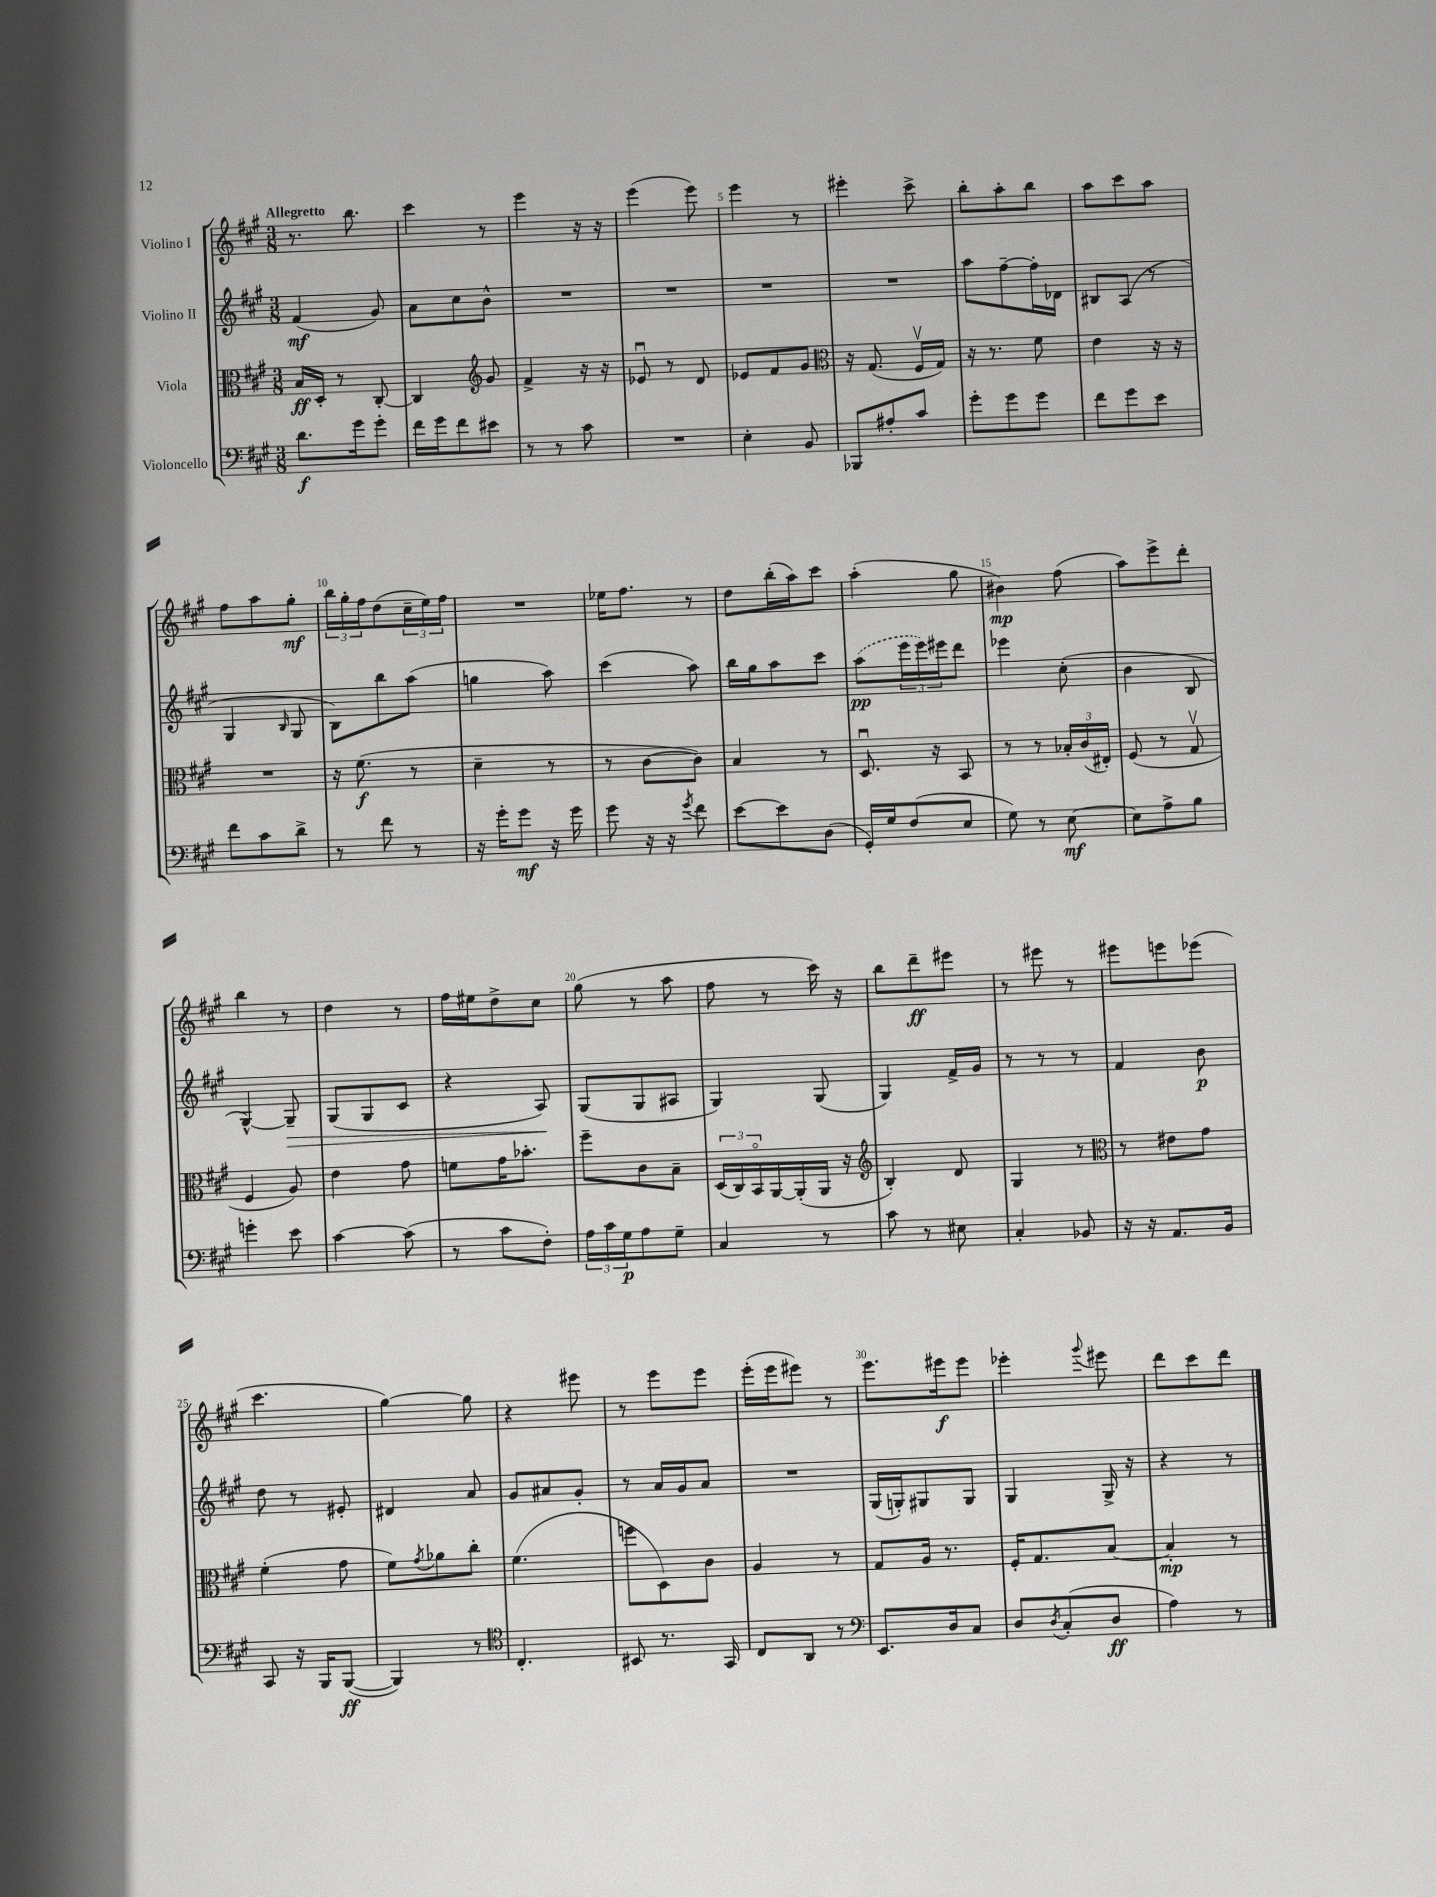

**kern	**dynam	**kern	**dynam	**kern	**dynam	**kern	**dynam
*part4	*part4	*part3	*part3	*part2	*part2	*part1	*part1
*staff4	*staff4	*staff3	*staff3	*staff2	*staff2	*staff1	*staff1
*I"Violoncello	*	*I"Viola	*	*I"Violino II	*	*I"Violino I	*
*clefF4	*	*clefC3	*	*clefG2	*	*clefG2	*
*k[f#c#g#]	*	*k[f#c#g#]	*	*k[f#c#g#]	*	*k[f#c#g#]	*
*M3/8	*	*M3/8	*	*M3/8	*	*M3/8	*
=1	=1	=1	=1	=1	=1	=1	=1
!	!	!	!	!	!	!LO:TX:a:B:t=Allegretto	!
8.d\L	f	16B/LL	ff	(4f#/	mf	8.r	.
.	.	16D'/JJ	.	.	.	.	.
.	.	8r	.	.	.	.	.
16g#\k	.	.	.	.	.	8.bb\	.
8g#'\J	.	[8C#'/	.	8g#/)	.	.	.
=2	=2	=2	=2	=2	=2	=2	=2
16f#\LL	.	4C#/]	.	8a\L	.	4ccc#\	.
16g#\J	.	.	.	.	.	.	.
8f#\	.	.	.	8cc#\	.	.	.
*	*	*clefG2	*	*	*	*	*
8e#X\J	.	8g#/	.	8b^^\J	.	8r	.
=3	=3	=3	=3	=3	=3	=3	=3
8r	.	4f#^/	.	4.r	.	4eee\	.
8r	.	.	.	.	.	.	.
8c#\	.	16r	.	.	.	16r	.
.	.	16r	.	.	.	16r	.
=4	=4	=4	=4	=4	=4	=4	=4
4.r	.	8e-Xu/	.	4.r	.	(4eee\	.
.	.	8r	.	.	.	.	.
.	.	8d/	.	.	.	8eee\)	.
=5	=5	=5	=5	=5	=5	=5	=5
4E'\	.	8e-X/L	.	4.r	.	4eee\	.
.	.	8f#/	.	.	.	.	.
8BB/	.	8g#/J	.	.	.	8r	.
=6	=6	=6	=6	=6	=6	=6	=6
*	*	*clefC3	*	*	*	*	*
8BBB-X/L	.	16r	.	4.r	.	4eee#X'\	.
.	.	(8.G#/	.	.	.	.	.
8A#X'/	.	.	.	.	.	.	.
8c#/J	.	16F#v/LL	.	.	.	8ccc#^\	.
.	.	16G#/JJ)	.	.	.	.	.
=7	=7	=7	=7	=7	=7	=7	=7
8g#'\L	.	16r	.	8aa\L	.	8bb'\L	.
.	.	8.r	.	.	.	.	.
8g#\	.	.	.	[8ff#~\	.	8aa'\	.
8g#\J	.	8f#\	.	16ff#'\L]	.	8bb\J	.
.	.	.	.	16d-X\JJ	.	.	.
=8	=8	=8	=8	=8	=8	=8	=8
8f#\L	.	4e\	.	8B#X/L	.	8aa\L	.
8g#\	.	.	.	(8A/J	.	8ccc#\	.
8e\J	.	16r	.	8r	.	8aa\J	.
.	.	16r	.	.	.	.	.
!!LO:LB:g=z
=9	=9	=9	=9	=9	=9	=9	=9
8f#\L	.	4.r	.	4G#/	.	8ff#\L	.
8c#\	.	.	.	.	.	8aa\	.
.	.	.	.	16qqB/	.	.	.
8d^\J	.	.	.	8G#/	.	8gg#'\J	mf
=10	=10	=10	=10	=10	=10	=10	=10
8r	.	16r	.	8B\L)	.	24bb\LL	.
.	.	.	.	.	.	24gg#'\	.
.	.	(8.f#\	f	.	.	.	.
.	.	.	.	.	.	24ff#\J	.
8f#\	.	.	.	8bb\	.	(8dd\	.
8r	.	8r	.	(8aa\J	.	24cc#~\L	.
.	.	.	.	.	.	24ee\)	.
.	.	.	.	.	.	24ff#\JJ	.
=11	=11	=11	=11	=11	=11	=11	=11
16r	.	4d~\	.	4ggn\	.	4.r	.
16g#'\KL	.	.	.	.	.	.	.
8g#\J	mf	.	.	.	.	.	.
16r	.	8r	.	8aa\)	.	.	.
16g#\	.	.	.	.	.	.	.
=12	=12	=12	=12	=12	=12	=12	=12
8g#\	.	8r	.	(4ccc#\	.	16ee-X\KL	.
.	.	.	.	.	.	8.ff#\J	.
16r	.	[8c#\L	.	.	.	.	.
16r	.	.	.	.	.	.	.
8qg#/	.	.	.	.	.	.	.
8f#\	.	8c#\J])	.	8aa\)	.	8r	.
=13	=13	=13	=13	=13	=13	=13	=13
[8e\L	.	4B/	.	16bb\LL	.	8dd\L	.
.	.	.	.	16gg#\J	.	.	.
8e\]	.	.	.	8aa\	.	(16bb'\L	.
.	.	.	.	.	.	16aa\J)	.
(8D\J	.	8r	.	8ccc#\J	.	8ccc#\J	.
=14	=14	=14	=14	=14	=14	=14	=14
16GG#'/LL)	.	8.Du/	.	(8aa\L	pp	(4aa'\	.
16G#/J	.	.	.	.	.	.	.
(8F#/	.	.	.	24eee\L	.	.	.
.	.	.	.	24eee\)	.	.	.
.	.	16r	.	.	.	.	.
.	.	.	.	24eee#X\J	.	.	.
8E/J	.	8BB/	.	8ddd\J	.	8gg#\	.
=15	=15	=15	=15	=15	=15	=15	=15
8G#\)	.	8r	.	4eee-X\	.	4b#X\)	mp
8r	.	8r	.	.	.	.	.
[8E\	mf	24B-X'/LL	.	(8cc#'\	.	(8ff#\	.
.	.	(24c#/	.	.	.	.	.
.	.	24E#X'/JJ)	.	.	.	.	.
=16	=16	=16	=16	=16	=16	=16	=16
8E\L]	.	(8F#/	.	4b\	.	8aa\L)	.
8A^\	.	8r	.	.	.	8eee^\	.
8B\J	.	8G#v/	.	8B/	.	8ddd'\J	.
!!LO:LB:g=z
=17	=17	=17	=17	=17	=17	=17	=17
4gn'\	.	4F#/	.	[4G#^^/)	.	4bb\	.
!	!	!	!	!	!LO:HP:b	!	!
8e\	.	8A/)	.	8G#~/]	>	8r	.
=18	=18	=18	=18	=18	=18	=18	=18
[4c#\	.	4e\	.	(8G#/L	.	4dd\	.
.	.	.	.	8G#/	.	.	.
(8c#\]	.	8g#\	.	8c#/J	.	8r	.
=19	=19	=19	=19	=19	=19	=19	=19
8r	.	8fn\L	.	4r	.	16ff#\LL	.
.	.	.	.	.	.	16ee#X\J	.
8c#\L	.	16g#\K	.	.	.	8dd^\	.
.	.	8.b-X'\J	.	.	.	.	.
8F#'\J)	.	.	.	8A/)	.	8cc#\J	.
.	.	.	.	.	]	.	.
=20	=20	=20	=20	=20	=20	=20	=20
24A\LL	.	8ff#~\L	.	(8G#/L	.	(8gg#\	.
24c#\	.	.	.	.	.	.	.
24G#\J	p	.	.	.	.	.	.
8A\	.	8c#\	.	8G#/	.	8r	.
8G#~\J	.	8B~\J	.	8A#X/J	.	8aa\	.
=21	=21	=21	=21	=21	=21	=21	=21
4C#/	.	(24D/LL	.	4G#/)	.	8ff#\	.
.	.	24C#/)	.	.	.	.	.
.	.	24BB/	.	.	.	.	.
.	.	[16AA/	.	.	.	8r	.
.	.	(16AA'/]	.	.	.	.	.
8r	.	16AA/JJ	.	(8G#/	.	16ccc#\)	.
.	.	16r	.	.	.	16r	.
=22	=22	=22	=22	=22	=22	=22	=22
*	*	*clefG2	*	*	*	*	*
8c#\	.	4B'/)	.	4G#/)	.	8bb\L	.
8r	.	.	.	.	.	8ddd~\	ff
8E#X\	.	8d/	.	16f#^/LL	.	8eee#X\J	.
.	.	.	.	16g#/JJ	.	.	.
=23	=23	=23	=23	=23	=23	=23	=23
4C#'/	.	4G#/	.	8r	.	8r	.
.	.	.	.	8r	.	8eee#X\	.
8BB-X/	.	8r	.	8r	.	8r	.
=24	=24	=24	=24	=24	=24	=24	=24
*	*	*clefC3	*	*	*	*	*
16r	.	8r	.	4f#/	.	8eee#X\L	.
16r	.	.	.	.	.	.	.
8.AA/L	.	8e#X\L	.	.	.	8eeen\	.
.	.	8g#\J	.	8b\	p	(8eee-X\J	.
16BB/Jk	.	.	.	.	.	.	.
!!LO:LB:g=z
=25	=25	=25	=25	=25	=25	=25	=25
8CC#/	.	(4f#'\	.	8dd\	.	4.ccc#\	.
16r	.	.	.	8r	.	.	.
16BBB/KL	.	.	.	.	.	.	.
([8BBB/J	ff	8g#\	.	8e#X'/	.	.	.
=26	=26	=26	=26	=26	=26	=26	=26
4BBB/])	.	8f#\L)	.	4d#X/	.	[4gg#\)	.
.	.	8qg#/	.	.	.	.	.
.	.	8a-X\	.	.	.	.	.
8r	.	8cc#'\J	.	8a/	.	8gg#\]	.
=27	=27	=27	=27	=27	=27	=27	=27
*clefC4	*	*	*	*	*	*	*
4.C#'/	.	(4.f#\	.	8g#/L	.	4r	.
.	.	.	.	8a#X/	.	.	.
.	.	.	.	8g#'/J	.	8eee#X\	.
=28	=28	=28	=28	=28	=28	=28	=28
8BB#X/	.	8ffn\L	.	8r	.	8r	.
8.r	.	8D\)	.	16a/LL	.	8eee\L	.
.	.	.	.	16g#/J	.	.	.
.	.	8c#\J	.	8a/J	.	8eee\J	.
16GG#/	.	.	.	.	.	.	.
=29	=29	=29	=29	=29	=29	=29	=29
8C#/L	.	4A/	.	4.r	.	(16eee'\LL	.
.	.	.	.	.	.	16eee\J	.
8AA/J	.	.	.	.	.	8eee#X\J)	.
8r	.	8r	.	.	.	8r	.
=30	=30	=30	=30	=30	=30	=30	=30
*clefF4	*	*	*	*	*	*	*
8.EE/L	.	8G#/L	.	(16G#/LL	.	8.eee\L	.
.	.	.	.	16Gn'/J)	.	.	.
.	.	16A/Jk	.	8G#X/	.	.	.
16D/k	.	8.r	.	.	.	16eee#X\k	f
8C#/J	.	.	.	8G#/J	.	8eee#\J	.
=31	=31	=31	=31	=31	=31	=31	=31
8D/L	.	16F#'/KL	.	4G#/	.	4eee-X'\	.
.	.	8.G#/	.	.	.	.	.
8qD/	.	.	.	.	.	.	.
(8C#'/	.	.	.	.	.	.	.
.	.	.	.	.	.	8qqggg#/	.
8D/J	ff	[8B/J	.	16G#^/	.	8eee#X\	.
.	.	.	.	16r	.	.	.
=32	=32	=32	=32	=32	=32	=32	=32
4A\)	.	4B'/]	mp	4r	.	8ddd\L	.
.	.	.	.	.	.	8ccc#\	.
8r	.	8r	.	8r	.	8ddd\J	.
==	==	==	==	==	==	==	==
*-	*-	*-	*-	*-	*-	*-	*-
